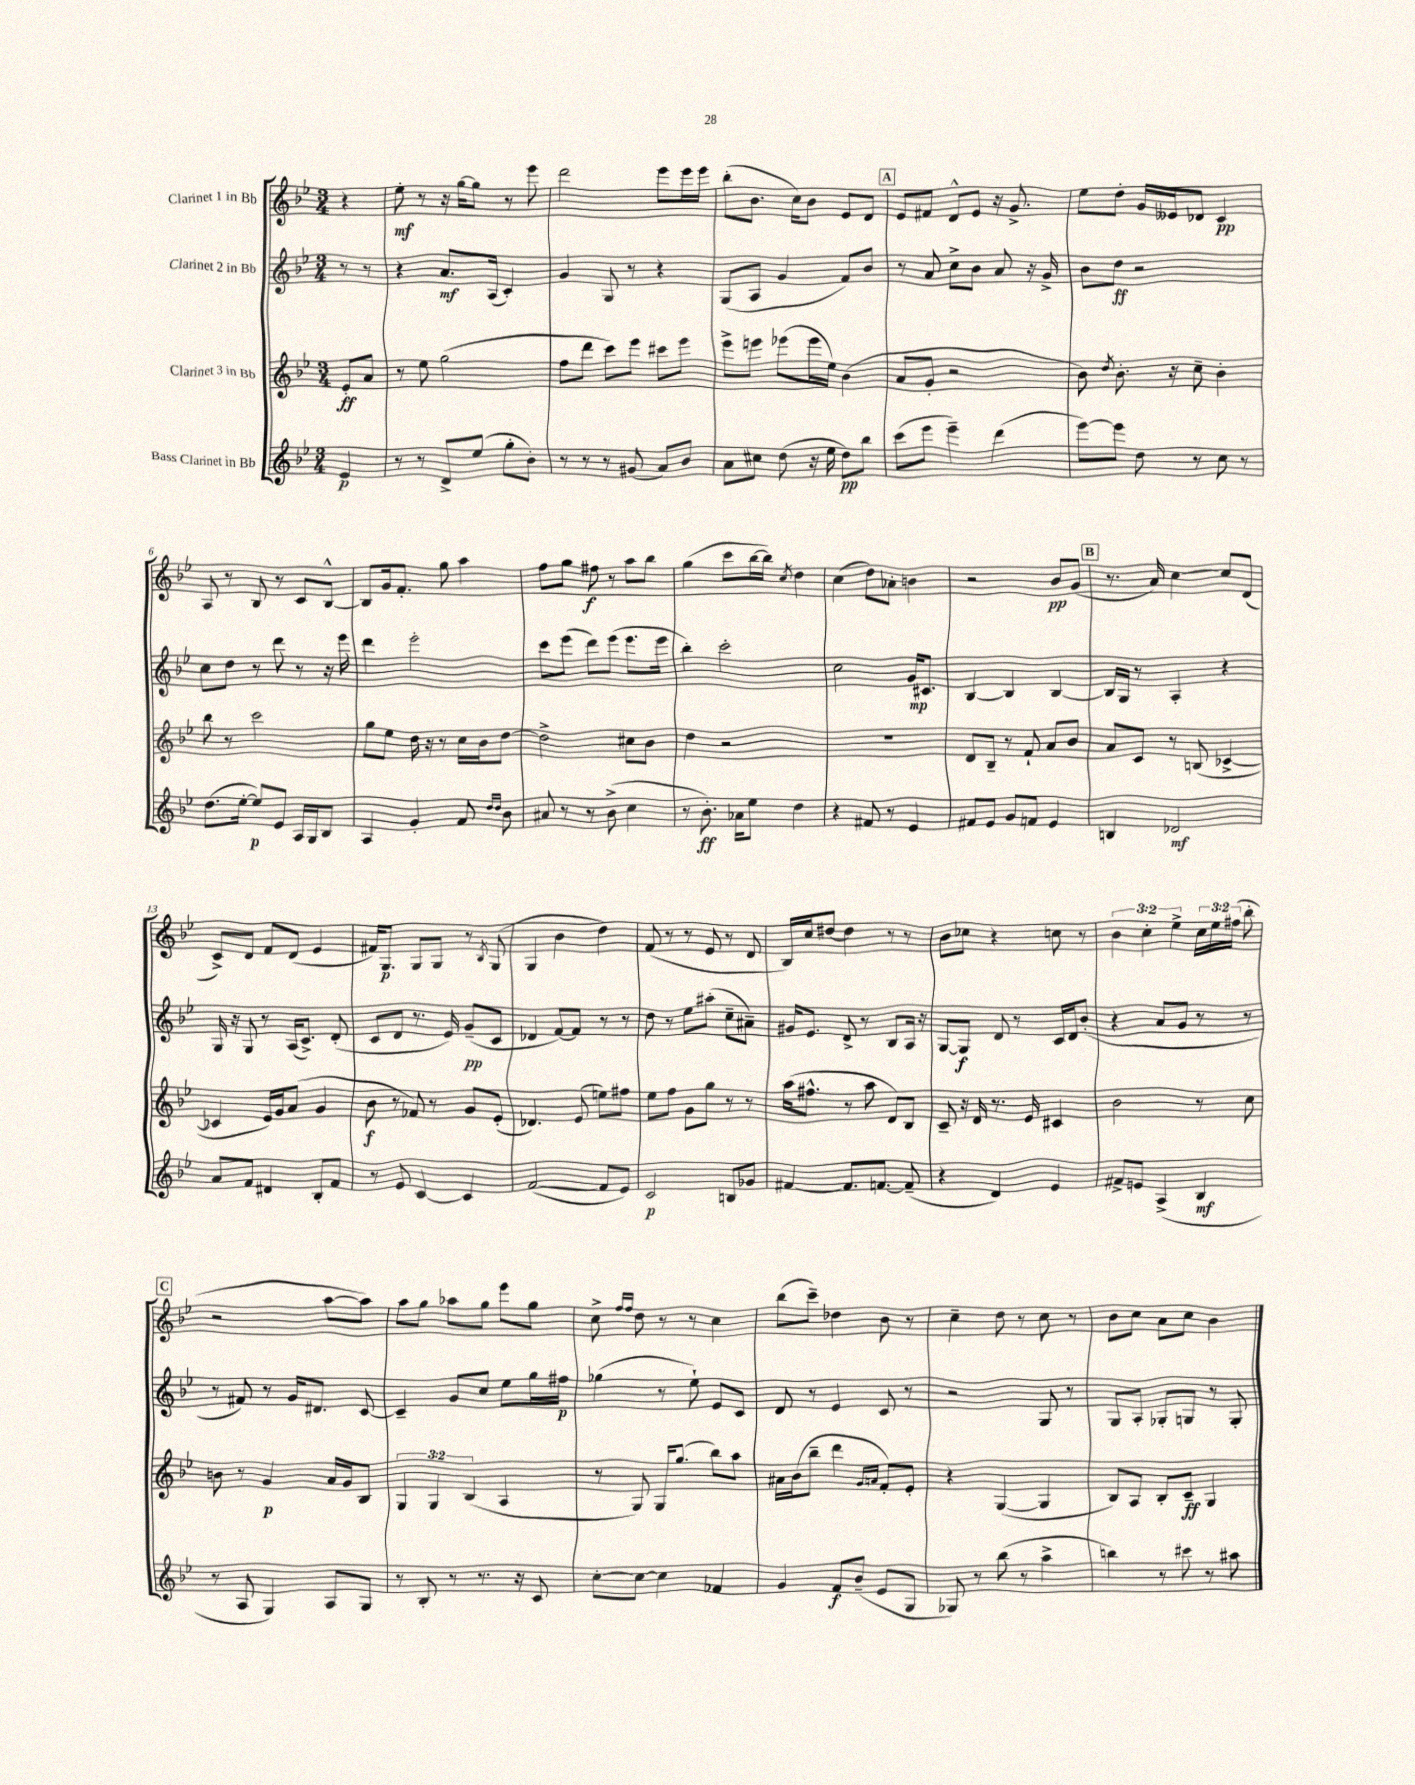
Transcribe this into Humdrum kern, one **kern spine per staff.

**kern	**kern	**kern	**kern
*staff4	*staff3	*staff2	*staff1
*clefG2	*clefG2	*clefG2	*clefG2
*k[b-e-]	*k[b-e-]	*k[b-e-]	*k[b-e-]
*M3/4	*M3/4	*M3/4	*M3/4
4e-	8e-'	8r	4r
.	8a	8r	.
=	=	=	=
8r	8r	4r	8ee-'
8r	8ee-	.	8r
8d^	(2gg	8.a	16r
.	.	.	[16gg
(8ee-	.	.	8gg]
.	.	(16A	.
8gg'	.	4c')	8r
8b-')	.	.	8eee-
=	=	=	=
8r	8ff	4g	2ddd
8r	8ddd	.	.
8r	8ccc)	8G	.
(8g#	8eee-	8r	.
8a)	8ccc#	4r	8eee-
8b-	8eee-	.	16eee-
.	.	.	16eee-
=	=	=	=
8a	8eee-^	(8G	(8bb-'
8cc#	8eee	8A	8.b-
(8dd	(8eee-	4g	.
.	.	.	16cc)
16r	16eee-	.	8b-
16ee-	16ee-)	.	.
8dd)	(4b-	8f)	8e-
8bb-	.	8b-	8d
=	=	=	=
(8ccc	8a	8r	8e-
8eee-	8g'	8a	8f#
4eee-~)	2r	8cc^	8d^^
.	.	8b-	8e-
(4ddd	.	8a	16r
.	.	.	8.g^
.	.	16r	.
.	.	16g^	.
=	=	=	=
[8eee-)	8b-)	8b-	8ee-
.	8qdd	.	.
8eee-]	8.b-'	8dd	8dd'
8dd	.	2r	16g
.	16r	.	16e--
8r	8cc~	.	8d-
8cc	4b-'	.	4c
8r	.	.	.
=	=	=	=
(8.dd	8bb-	8cc	8A
.	8r	8dd	8r
[16ee-'	.	.	.
8ee-])	2ccc	8r	8B-
8e-	.	8ddd	8r
16A	.	8r	8c
16G	.	.	.
8B-	.	16r	[8B-^^
.	.	16eee-	.
=	=	=	=
4A	8gg	4ddd	8B-]
.	8ee-	.	16g
.	.	.	8.f'
4g'	16dd	2eee-'	.
.	16r	.	.
.	8r	.	8gg
8f	16cc	.	4aa
.	16b-	.	.
16qqdd	.	.	.
16qqdd	.	.	.
8b-	[8dd	.	.
=	=	=	=
8a#	2dd^]	8ccc	8ff
8r	.	(8eee-	8gg
8r	.	8ddd)	8ff#
(8b-^	.	(8eee-	8r
4cc	8cc#	8.eee-	8aa
.	8b-	.	8bb-
.	.	16eee-	.
=	=	=	=
8r	4dd	4bb-')	(4gg
8.b-')	.	.	.
.	2r	2ccc'	8ccc
16a-	.	.	.
8ee-	.	.	[16bb-
.	.	.	16bb-])
.	.	.	8qcc
4dd	.	.	4dd
=	=	=	=
4r	2.r	2cc	(4cc
8f#	.	.	8dd)
8r	.	.	8a-'
4e-	.	16g	4b
.	.	8.c#	.
=	=	=	=
8f#	8d	[4B-	2r
8e-	8B-~	.	.
8g	8r	4B-]	.
8f	8f`	.	.
4e-	8a	[4B-	8b-
.	8b-	.	(8g
=	=	=	=
4B	8a	16B-]	8.r
.	.	16G	.
.	8c	8r	.
.	.	.	16a)
2d-	8r	4A'	[4cc
.	(8B	.	.
.	[4c-^	4r	8cc]
.	.	.	(8d
=	=	=	=
8a	4c-]	16G	8c^)
.	.	16r	.
8f	.	8G	8d
4d#	16e-)	8r	8f
.	16g	.	.
.	(8a	(16A	(8d
.	.	8.c^)	.
8B-'	4g	.	4e-
8f	.	(8d'	.
=	=	=	=
8r	8b-	8c	16f#)
.	.	.	8.G
8e-	8r	8d	.
[4c	8f-)	8.r	8G
.	8r	.	8G
.	.	16e-)	.
4c]	8g	(8g~	8r
.	.	.	8qB-
.	(8e-'	8c	(8G
=	=	=	=
([2f	4.d-)	4d-	4G
.	.	[8f)	4b-
.	(8e-	8f]	.
8f]	8ee)	8r	4dd)
8e-)	8ff#	8r	.
=	=	=	=
2c	8ee-	8dd	(8f
.	8ff	8r	8r
.	8g	8ee-	8r
.	8gg	(8aa#'	8e-
8B	8r	8cc~	8r
8g-	8r	8a#~)	8d
=	=	=	=
[4f#	(16aa	16g#	16B-)
.	8.ff#^^	8.e-	16cc
.	.	.	[8dd#
8.f#]	8r	8d^	4dd#]
.	8aa	8r	.
[8.f	.	.	.
.	8d)	8B-	8r
(8f~]	8B-	16A	8r
.	.	16r	.
=	=	=	=
4r	8c~	[8G	8b-
.	16r	8G]	8cc-
.	16d	.	.
4d)	8.r	8d	4r
.	.	8r	.
.	16e-	.	.
4e-	4c#	16c	8cc
.	.	16d	.
.	.	(8b-'	8r
=	=	=	=
8f#^	2b-	4r	6b-
8e	.	.	.
.	.	.	6cc'
(4A^	.	8a	.
.	.	.	6ee-^
.	.	8g	.
4B-	8r	8r	24cc
.	.	.	24ee-
.	.	.	(24ff#
.	8cc	8r	8bb-'
=	=	=	=
8r	8b	8r	2r
8A	8r	8f#)	.
4G)	4g	8r	.
.	.	16g	.
.	.	8.d#	.
8A	16a	.	[8aa
.	16g	.	.
8G	8B-	[8c	8aa])
=	=	=	=
8r	6G	4c~]	8aa
8B-'	.	.	8gg
.	6G	.	.
8r	.	8g	8aa-
.	(6B-	.	.
8.r	.	8cc	8gg
.	4A	8ee-	8eee-
16r	.	.	.
8c	.	16gg	8gg
.	.	16ff#	.
=	=	=	=
[8cc'	8r	(4gg-	8cc^
.	.	.	16qqff
.	.	.	16qqff
8cc_	8G)	.	8dd
4cc]	16G	8r	8r
.	(8.gg	.	.
.	.	8ee-`)	8r
4f-	8bb-)	8e-	4cc
.	8aa	8c	.
=	=	=	=
4g	16a#	8d	(8bb-
.	(16b-	.	.
.	8bb-~	8r	8ccc~)
8f	4ddd	4e-	4dd-
(8b-~	.	.	.
.	16qqg	.	.
.	16qqa	.	.
8e-	8f')	8c	8b-
8G	8e-'	8r	8r
=	=	=	=
8G-)	4r	2r	4cc~
8r	.	.	.
(8bb-	([4G	.	8dd
8r	.	.	8r
4aa^	4G]	8G	8cc
.	.	8r	8r
=	=	=	=
4bb)	8B-)	8G	8b-
.	8A	8A'	8cc
8r	8B-'	8G-'	8a
8ccc#	8c~	8G	8cc
8r	4G	8r	4b-
8aa#	.	8G'	.
==	==	==	==
*-	*-	*-	*-
